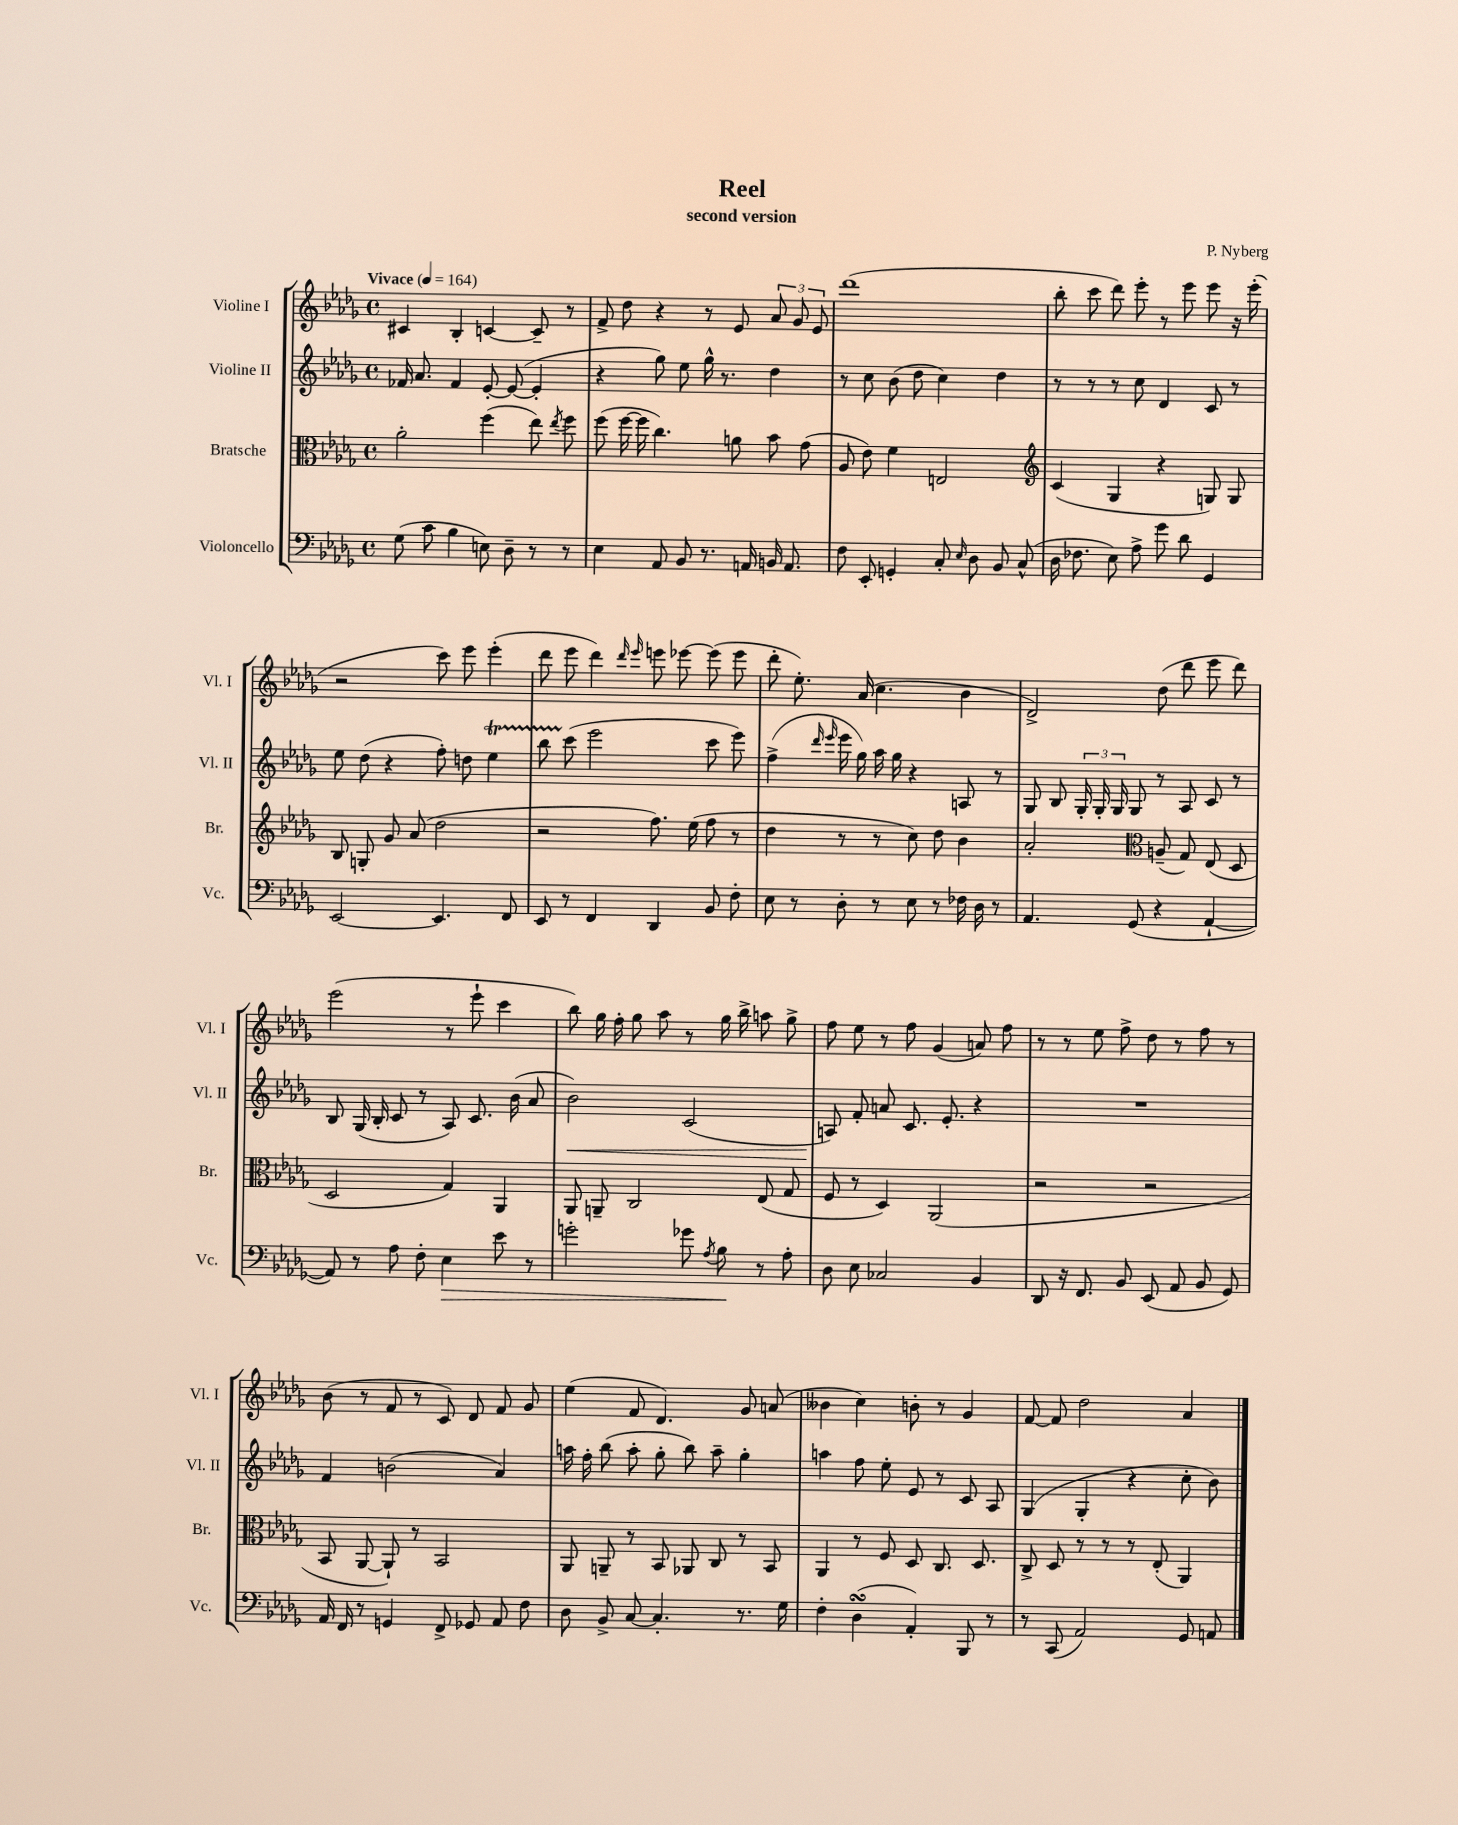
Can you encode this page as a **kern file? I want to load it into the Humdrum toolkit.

**kern	**kern	**kern	**kern
*staff4	*staff3	*staff2	*staff1
*clefF4	*clefC3	*clefG2	*clefG2
*k[b-e-a-d-g-]	*k[b-e-a-d-g-]	*k[b-e-a-d-g-]	*k[b-e-a-d-g-]
*M4/4	*M4/4	*M4/4	*M4/4
*met(c)	*met(c)	*met(c)	*met(c)
*MM164	*MM164	*MM164	*MM164
(8G-	2a-'	16f-	4c#
.	.	8.a-	.
8c	.	.	.
4B-	.	4f-	4B-'
8E)	(4ff	[8e-'	[4c
8D-~	.	(8e-_	.
8r	8ee-)	4e-']	8c~]
.	8qee-	.	.
8r	8ff	.	8r
=	=	=	=
4E-	(8ff	4r	8f^
.	[16ff	.	8dd-
.	16ff]	.	.
8AA-	4.cc)	8gg-)	4r
8BB-	.	8ee-	.
8.r	.	16gg-^^	8r
.	.	8.r	.
.	8a	.	8e-
16AA	.	.	.
16BB	8b-	4dd-	12a-
8.AA	.	.	.
.	.	.	12g-
.	(8g-	.	.
.	.	.	12e-
=	=	=	=
8F	8A-	8r	(1ddd-
8EE-'	8e-)	8cc	.
4GG'	4f	(8b-	.
.	.	8dd-	.
8C'	2E	4cc)	.
16qqE-	.	.	.
8D-	.	.	.
8BB-	.	4dd-	.
(8C^^	.	.	.
=	=	=	=
*	*clefG2	*	*
16D-	(4c	8r	8bb-'
8.F-	.	.	.
.	.	8r	8ccc
8E-)	4G-	8r	8ddd-)
8A-^	.	8cc	8eee-'
8g-	4r	4d-	8r
8d-	.	.	8eee-
4GG-	8G)	8c	8eee-
.	8G	8r	16r
.	.	.	(16eee-'
=	=	=	=
[2EE-	8B-	8ee-	2r
.	8G'	(8dd-	.
.	8g-	4r	.
.	(8a-	.	.
4.EE-]	2dd-	8ff')	8ccc)
.	.	8dd	8eee-
.	.	4ee-	(4eee-'
8FF	.	.	.
=	=	=	=
8EE-	2r	8bb-	8ddd-
8r	.	(8ccc	8eee-
4FF	.	2eee-	4ddd-)
.	.	.	16qqddd-
.	.	.	16qqeee-
4DD-	8.ff)	.	8eee
.	.	.	[8eee-
.	(16ee-	.	.
8BB-	8ff	8ccc	(8eee-]
8F'	8r	8eee-)	8eee-
=	=	=	=
8E-	4dd-	(4ff^	8ddd-'
8r	.	.	8.ee-')
.	.	16qqddd-	.
.	.	16qqeee-	.
8D-'	8r	16eee-	.
.	.	16gg-)	(16a-
8r	8r	16aa-	4.cc
.	.	16gg-	.
8E-	8cc)	4r	.
8r	8dd-	.	.
16F-	4b-	8A	4b-
16D-	.	.	.
8r	.	8r	.
=	=	=	=
4.AA-	2a-'	8G-	2d-^)
.	.	8B-	.
.	.	24G-'	.
.	.	24G-'	.
.	.	24G-	.
(8GG-	.	8G-	.
*	*clefC3	*	*
4r	(8A~	8r	(8dd-
.	8G-)	8A-	8ddd-
[4AA-`	(8E-	8c	8eee-
.	8D-	8r	8ddd-)
=	=	=	=
8AA-])	2D-	8B-	(2eee-
8r	.	(16G-	.
.	.	16B-'	.
8A-	.	8c	.
8F'	.	8r	.
4E-	4G-)	8A-)	8r
.	.	8.c	8eee-`
8e-	4AA-	.	4ccc
.	.	(16b-	.
8r	.	8a-	.
=	=	=	=
2g'	8AA-	2b-)	8bb-)
.	8AA~	.	16gg-
.	.	.	16ff'
.	2C	.	8gg-
.	.	.	8aa-
8g-	.	(2c	8r
8qA-	.	.	.
8B-	.	.	16gg-
.	.	.	16bb-^
8r	(8E-	.	8aa
8A-'	8G-	.	8gg-^
=	=	=	=
8D-	8F	8A)	8ff
8E-	8r	8f'	8ee-
2C-	4D-)	8a	8r
.	.	8.c	8ff
.	(2AA-	.	(4g-
.	.	8.e-'	.
4BB-	.	4r	8a)
.	.	.	8ff
=	=	=	=
8DD-	2r	1r	8r
16r	.	.	8r
8.FF	.	.	.
.	.	.	8ee-
8BB-	.	.	8ff^
(8EE-	2r	.	8dd-
8AA-	.	.	8r
8BB-	.	.	8ff
8GG-)	.	.	8r
=	=	=	=
16AA-	8BB-	4f	(8b-
16FF	.	.	.
8r	[8AA-	.	8r
4GG	8AA-`])	(2b	8f
.	8r	.	8r
8FF^	2BB-	.	8c)
8GG-	.	.	8d-
8AA-	.	4a-)	8f
8F	.	.	8g-
=	=	=	=
8D-	8AA-	16aa	(4ee-
.	.	16ff'	.
8BB-^	8AA~	(8bb-	.
[8C	8r	8aa'	8f
4.C']	8BB-	8gg-'	4.d-)
.	8AA-	8bb-)	.
.	8C	8aa~	.
8.r	8r	4gg-'	8g-
.	8BB-	.	(8a
16G-	.	.	.
=	=	=	=
4F'	4AA-	4aa	4b--
(4D-	8r	8ff	4cc)
.	8F	8ee-'	.
4AA-')	8D-	8e-	8b'
.	8.C	8r	8r
8BBB-	.	8c	4g-
.	8.D-	.	.
8r	.	8A-	.
=	=	=	=
8r	8C^	(4G-	[8f
(8CC	8D-	.	8f]
2AA-)	8r	4G-'	2dd-
.	8r	.	.
.	8r	4r	.
.	(8E-'	.	.
8GG-	4AA-)	8cc'	4a-
8AA	.	8b-)	.
==	==	==	==
*-	*-	*-	*-
